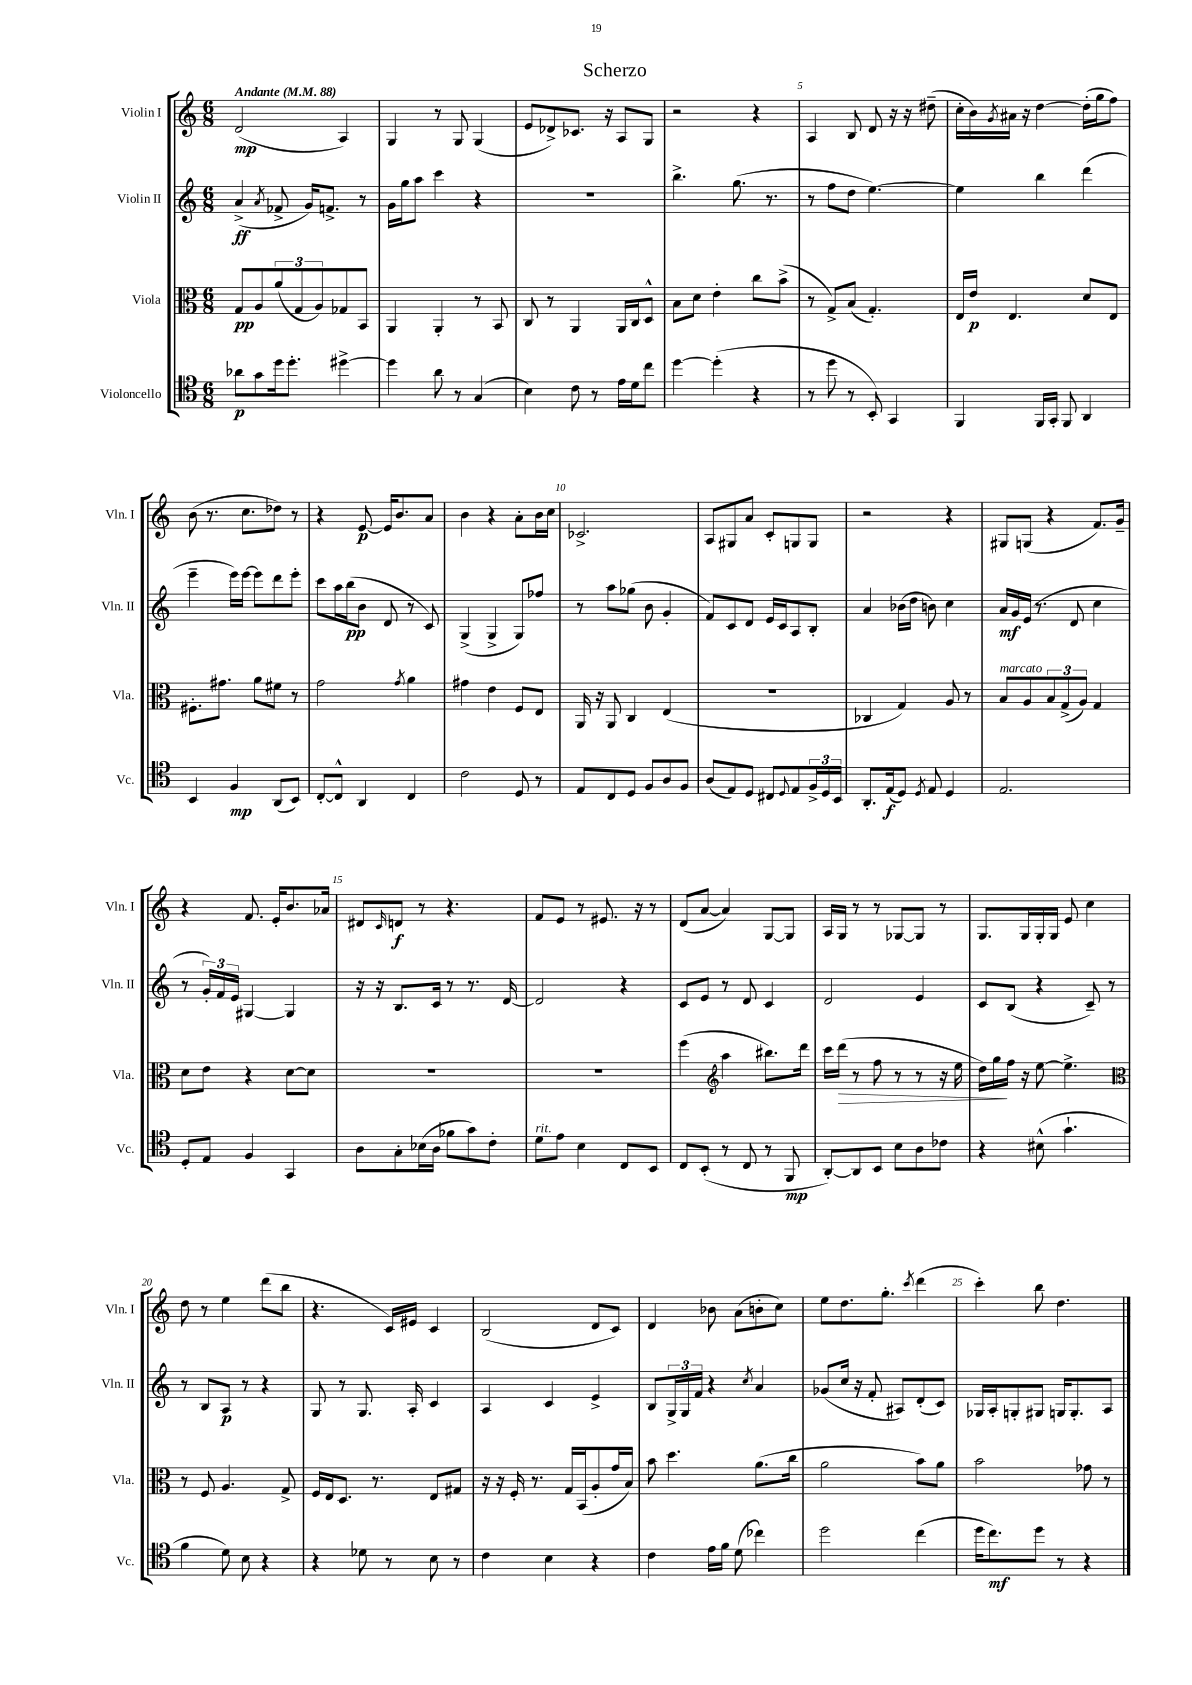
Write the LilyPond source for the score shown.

\header { title = "Scherzo" }
<<
\new StaffGroup <<
\new Staff = "s0" \with { instrumentName = "Violin I" shortInstrumentName = "Vln. I" } {
    \clef treble \key c \major \numericTimeSignature \time 6/8 \tempo "Andante" 4 = 88
    d'2\mp( a4) |
    g4 r8 g8 g4( |
    e'8 des'8->) ces'8. r16 a8 g8 |
    r2 r4 |
    a4 b8 d'8 r16 r16 dis''8--( |
    c''16-. b'16) \acciaccatura { g'8 } ais'16 r16 d''4~ d''16-.( g''16 f''8) |
    b'8( r8. c''8. des''8) r8 |
    r4 e'8~\p e'16 b'8. a'8 |
    b'4 r4 a'8-. b'16 c''16 |
    ces'2.-> |
    a8 gis8 a'8 c'8-. g8 g8 |
    r2 r4 |
    gis8 g8( r4 f'8.) g'16-- |
    r4 f'8. e'16-. b'8. aes'16 |
    dis'8 \grace { c'16 } d'8\f r8 r4. |
    f'8 e'8 r8 eis'8. r16 r8 |
    d'8( a'8~ a'4) g8~ g8 |
    a16 g16 r8 r8 ges8~ ges8 r8 |
    g8. g16 g16-. g16 e'8 c''4 |
    d''8 r8 e''4 d'''8( b''8 |
    r4. c'16) eis'16 c'4 |
    b2( d'8 c'8) |
    d'4 bes'8 a'8( b'8-. c''8) |
    e''8 d''8. g''8.-. \acciaccatura { c'''8 } d'''4( |
    c'''4-.) b''8 d''4. \bar "|." |
}
\new Staff = "s1" \with { instrumentName = "Violin II" shortInstrumentName = "Vln. II" } {
    \clef treble \key c \major \numericTimeSignature \time 6/8
    a'4->\ff( \acciaccatura { a'8 } fes'8-> g'16) f'8.-> r8 |
    g'16 g''16 a''8 c'''4 r4 |
    R2. |
    b''4.-> g''8.( r8. |
    r8 f''8 d''8 e''4.~) |
    e''4 b''4 d'''4( |
    e'''4-- e'''16) e'''16~ e'''8 d'''8 e'''8-. |
    c'''8 a''16 b''16\pp( b'8 d'8 r8 c'8) |
    g4->( g4-> g8) fes''8 |
    r8 a''8 ges''8( b'8 g'4-. |
    f'8) c'8 d'8 e'16 c'16 a8 b8-. |
    a'4 bes'16( d''16 b'8) c''4 |
    a'16\mf g'16 e'16( r8. d'8 c''4 |
    r8 \tuplet 3/2 { g'16-.) f'16 e'16 } gis4~ gis4 |
    r16 r16 b8. c'16 r8 r8. d'16~ |
    d'2 r4 |
    c'8 e'8 r8 d'8 c'4 |
    d'2 e'4 |
    c'8 b8( r4 c'8--) r8 |
    r8 b8 a8\p r8 r4 |
    g8 r8 g8. a16-. c'4 |
    a4 c'4 e'4-> |
    b8 \tuplet 3/2 { g16-> g16 f'16 } r4 \acciaccatura { c''8 } a'4 |
    ges'8( c''16 r16 f'8-. ais8) d'8-.( c'8) |
    ges16 a16-. g8-. gis8 g16 g8.-. a8 \bar "|." |
}
\new Staff = "s2" \with { instrumentName = "Viola" shortInstrumentName = "Vla." } {
    \clef alto \key c \major \numericTimeSignature \time 6/8
    g8\pp a8 \tuplet 3/2 { a'8( g8 a8) } ges8 b,8 |
    a,4 a,4-. r8 b,8 |
    c8 r8 a,4 a,16 c16 d8-^ |
    b8 d'8 e'4-. c''8 b'8->( |
    r8 g8->) b8( g4.-.) |
    e16 e'16\p e4. d'8 e8 |
    fis8.-. gis'8. a'8 fis'8 r8 |
    g'2 \acciaccatura { g'8 } a'4 |
    gis'4 e'4 f8 e8 |
    a,16 r16 a,8 c4 e4( |
    R2. |
    ces4 g4) a8 r8 |
    b8^\markup { \italic "marcato" } a8 \tuplet 3/2 { b8 g8->( a8) } g4 |
    d'8 e'8 r4 d'8~ d'8 |
    R2. |
    R2. |
    f''4( \clef treble a''4 bis''8.) d'''16 |
    c'''16 d'''16\>( r8 f''8 r8 r8 r16 e''16 |
    d''16) g''16\! f''16 r16 e''8~ e''4.-> |
    \clef alto r8 f8 a4. g8-> |
    f16 e16 d8. r8. e8 gis8 |
    r16 r16 f16-. r8. g16 b,16( a8-. g'16 b16) |
    b'8 d''4. a'8.( c''16 |
    a'2 b'8) a'8 |
    b'2 ges'8 r8 \bar "|." |
}
\new Staff = "s3" \with { instrumentName = "Violoncello" shortInstrumentName = "Vc." } {
    \clef tenor \key c \major \numericTimeSignature \time 6/8
    aes'8\p g'8 d''16 d''8.-. dis''4~-> |
    dis''4 a'8 r8 g4( |
    b4) c'8 r8 e'16 d'16 c''8 |
    d''4~ d''4-.( r4 |
    r8 d''8 r8 b,8-.) g,4 |
    f,4 f,16 g,16-. f,8 a,4 |
    b,4 f4\mp a,8( b,8) |
    c8~-. c8-^ a,4 c4 |
    c'2 d8 r8 |
    e8 c8 d8 f8 a8 f8 |
    a8( e8) d8 cis8 \appoggiatura { d8 } e8 \tuplet 3/2 { f16-> d16 b,16 } |
    a,8.-. e16\f( d8) \acciaccatura { d8 } e8 d4 |
    e2. |
    d8-. e8 f4 g,4 |
    a8 g8-. bes16( a16 fes'8 g'8) c'8-. |
    d'8^\markup { \italic "rit." } e'8 b4 c8 b,8 |
    c8 b,8-.( r8 c8 r8 f,8\mp |
    a,8~-.) a,8 b,8 b8 a8 ces'8 |
    r4 bis8-^( g'4.-! |
    f'4 d'8) b8 r4 |
    r4 des'8 r8 b8 r8 |
    c'4 b4 r4 |
    c'4 e'16 f'16 d'8( ces''4) |
    d''2 c''4( |
    d''16 c''8.\mf) d''8 r8 r4 \bar "|." |
}
>>
>>
\layout { \context { \Score \override BarNumber.break-visibility = ##(#f #t #t) barNumberVisibility = #(every-nth-bar-number-visible 5) } }
